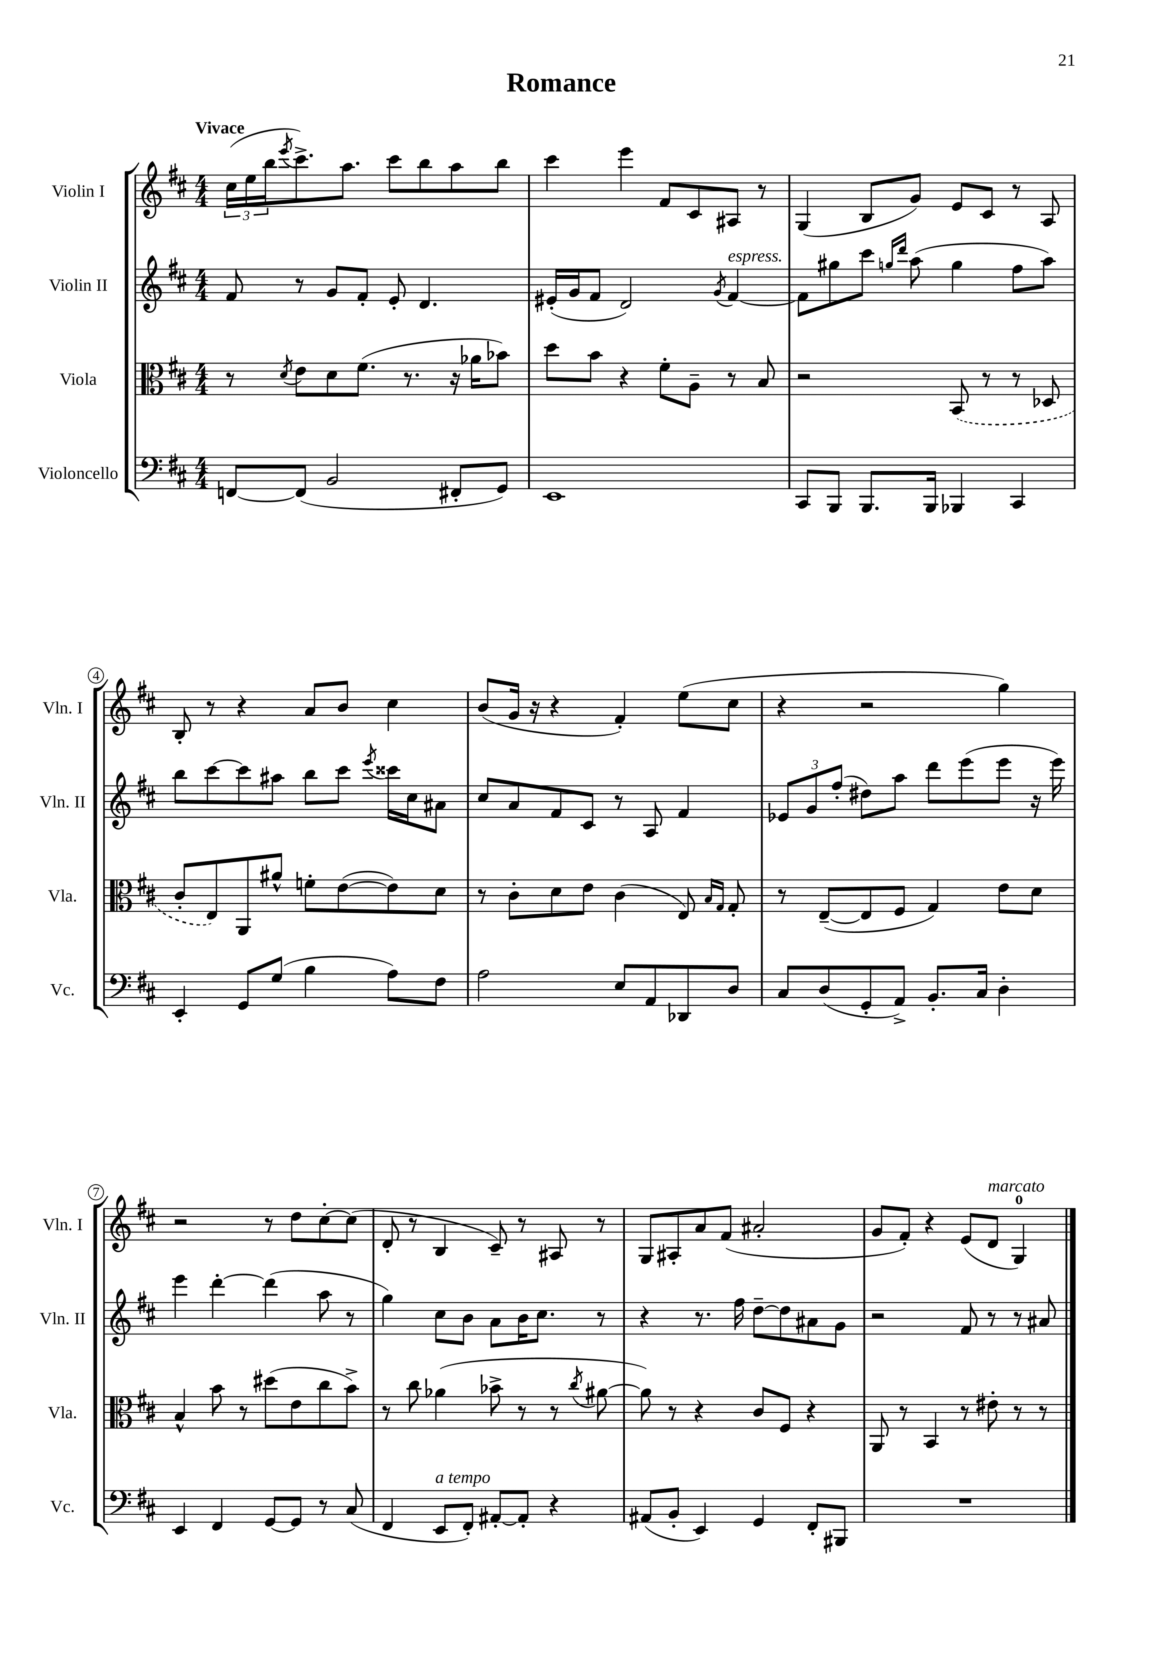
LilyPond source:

\header { title = "Romance" }
<<
\new StaffGroup <<
\new Staff = "s0" \with { instrumentName = "Violin I" shortInstrumentName = "Vln. I" } {
    \clef treble \key d \major \numericTimeSignature \time 4/4 \tempo "Vivace"
    \tuplet 3/2 { cis''16( e''16 b''16 } \acciaccatura { e'''8 } cis'''8.->) a''8. cis'''8 b''8 a''8 b''8 |
    cis'''4 e'''4 fis'8 cis'8 ais8 r8 |
    g4( b8 g'8) e'8 cis'8 r8 a8 |
    b8-. r8 r4 a'8 b'8 cis''4 |
    b'8( g'16 r16 r4 fis'4-.) e''8( cis''8 |
    r4 r2 g''4) |
    r2 r8 d''8 cis''8~-. cis''8( |
    d'8-. r8 b4 cis'8--) r8 ais8 r8 |
    g8 ais8-. a'8 fis'8( ais'2-. |
    g'8 fis'8-.) r4 e'8( d'8^\markup { \italic "marcato" } g4-0) \bar "|." |
}
\new Staff = "s1" \with { instrumentName = "Violin II" shortInstrumentName = "Vln. II" } {
    \clef treble \key d \major \numericTimeSignature \time 4/4
    fis'8 r8 g'8 fis'8-. e'8-. d'4. |
    eis'16-.( g'16 fis'8 d'2) \acciaccatura { g'8 } fis'4~^\markup { \italic "espress." } |
    fis'8 gis''8 cis'''8 \grace { g''16 d'''16 } a''8( g''4 fis''8 a''8) |
    b''8 cis'''8~ cis'''8 ais''8 b''8 cis'''8 \acciaccatura { e'''8 } cisis'''16 cis''16 ais'8 |
    cis''8 a'8 fis'8 cis'8 r8 a8 fis'4 |
    \tuplet 3/2 { ees'8 g'8 fis''8-.( } dis''8) a''8 d'''8 e'''8( e'''8 r16 e'''16) |
    e'''4 d'''4~-. d'''4( a''8 r8 |
    g''4) cis''8 b'8 a'8 b'16 cis''8. r8 |
    r4 r8. fis''16 d''8~-- d''8 ais'8 g'8 |
    r2 fis'8 r8 r8 ais'8 \bar "|." |
}
\new Staff = "s2" \with { instrumentName = "Viola" shortInstrumentName = "Vla." } {
    \clef alto \key d \major \numericTimeSignature \time 4/4
    r8 \acciaccatura { d'8 } e'8 d'8 fis'8.( r8. r16 aes'16 bes'8) |
    d''8 b'8 r4 fis'8-. a8-- r8 b8 |
    r2 \once \slurDashed b,8( r8 r8 des8 |
    cis'8-. e8) a,8 ais'8-^ f'8-. e'8~( e'8) d'8 |
    r8 cis'8-. d'8 e'8 cis'4( e8) \grace { b16 g16 } g8-. |
    r8 e8~--( e8 fis8 g4) e'8 d'8 |
    b4-^ b'8 r8 dis''8( e'8 cis''8 b'8->) |
    r8 cis''8 aes'4( bes'8-> r8 r8 \acciaccatura { cis''8 } ais'8~ |
    ais'8) r8 r4 cis'8 fis8 r4 |
    a,8 r8 b,4 r8 eis'8-. r8 r8 \bar "|." |
}
\new Staff = "s3" \with { instrumentName = "Violoncello" shortInstrumentName = "Vc." } {
    \clef bass \key d \major \numericTimeSignature \time 4/4
    f,8~ f,8( b,2 fis,8-. g,8) |
    e,1 |
    cis,8 b,,8 b,,8. b,,16 bes,,4 cis,4 |
    e,4-. g,8 g8( b4 a8) fis8 |
    a2 e8 a,8 des,8 d8 |
    cis8 d8( g,8-. a,8->) b,8.-. cis16 d4-. |
    e,4 fis,4 g,8~ g,8 r8 cis8( |
    fis,4 e,8^\markup { \italic "a tempo" } fis,8-.) ais,8~-. ais,8-. r4 |
    ais,8( b,8-. e,4) g,4 fis,8-. bis,,8 |
    R1 \bar "|." |
}
>>
>>
\layout { \context { \Score \override BarNumber.stencil = #(make-stencil-circler 0.1 0.3 ly:text-interface::print) } }
